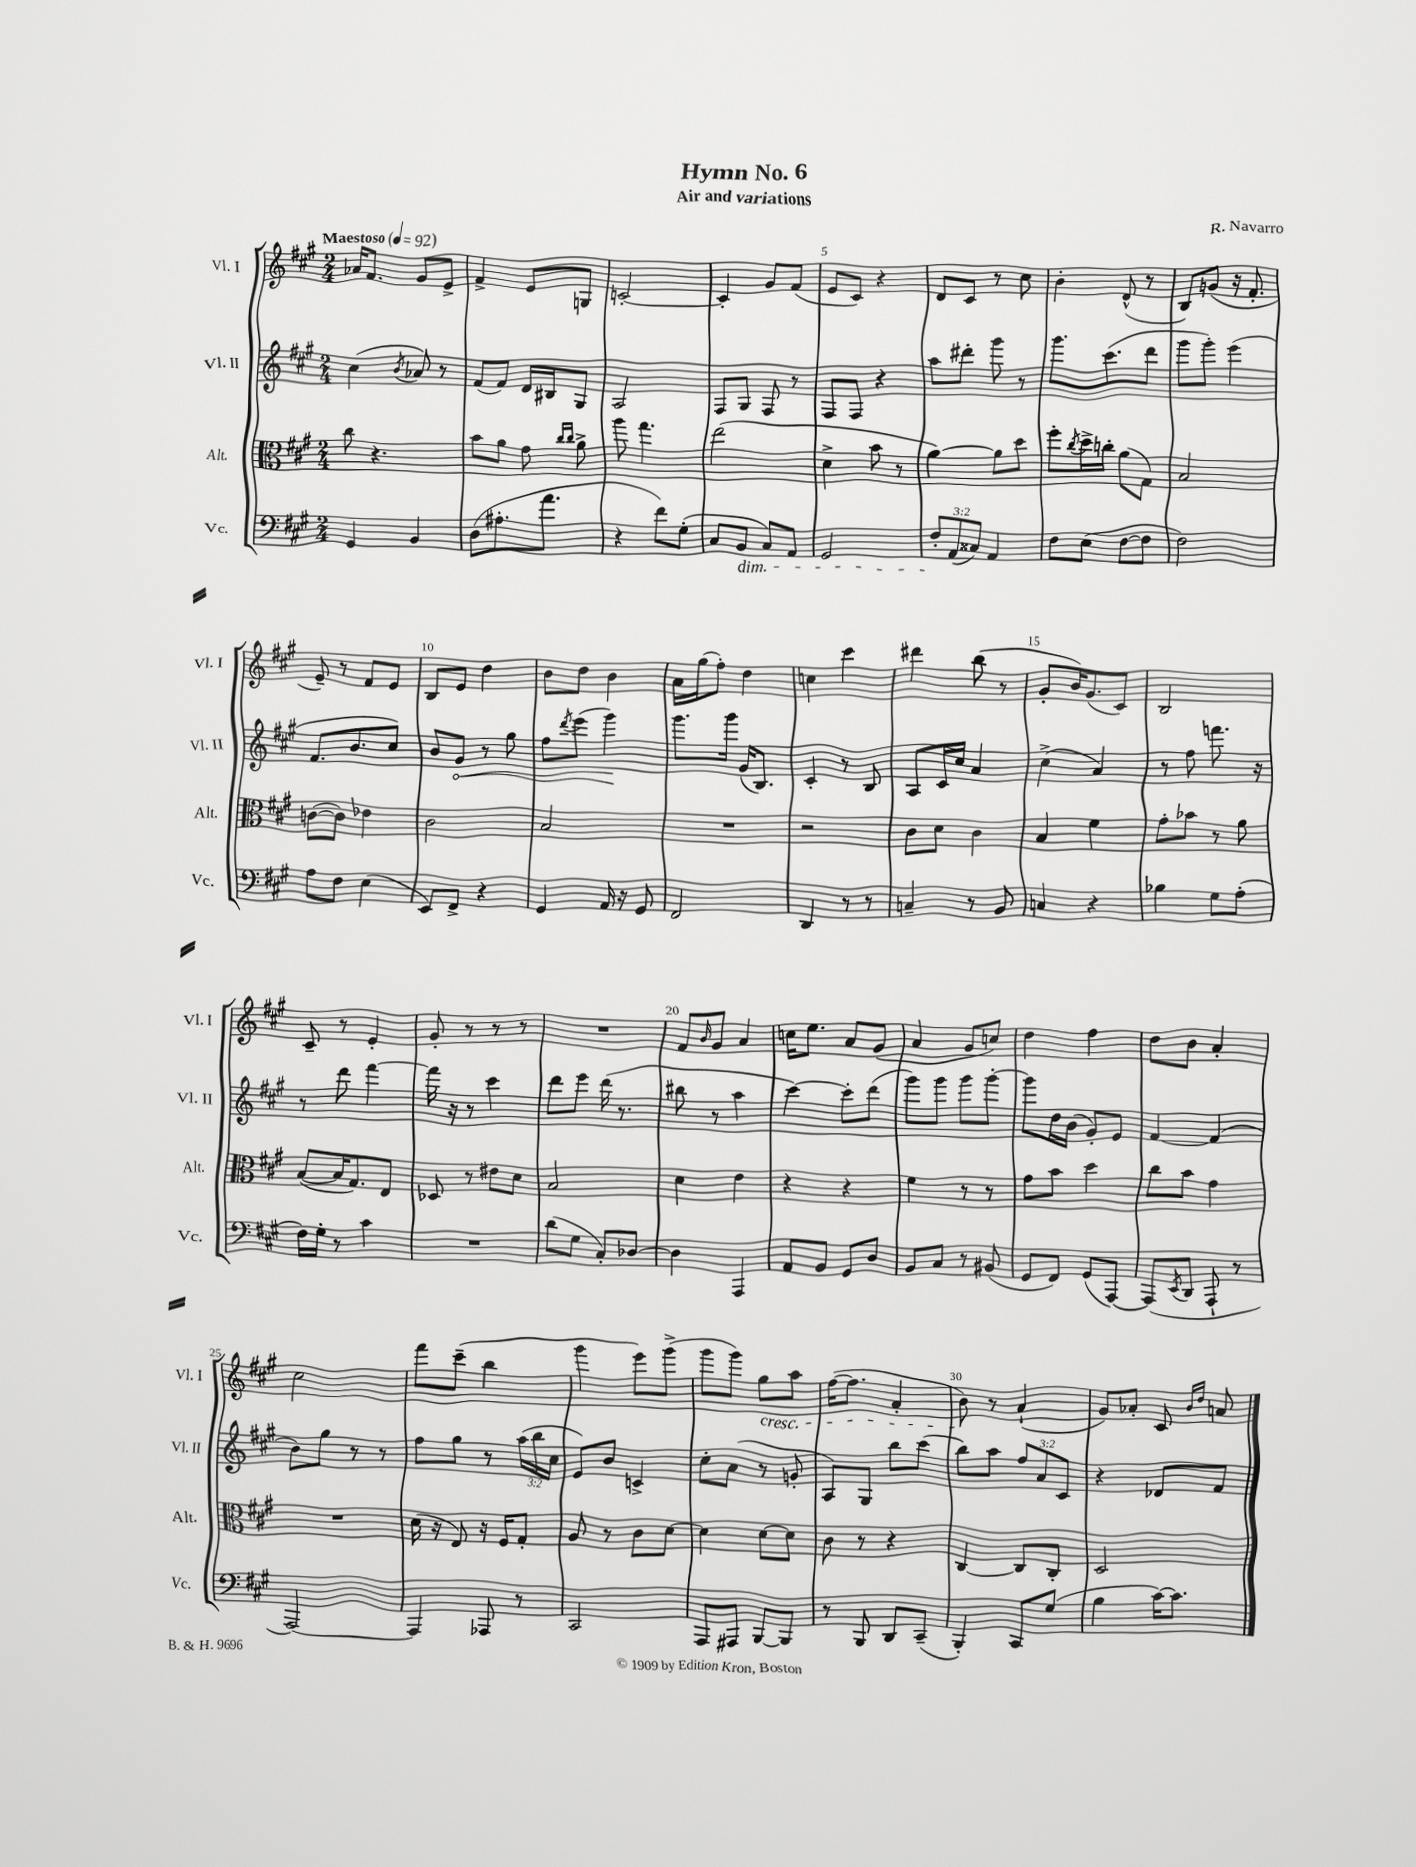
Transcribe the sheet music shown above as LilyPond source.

\header { title = "Hymn No. 6" composer = "R. Navarro" subtitle = "Air and variations" }
<<
\new StaffGroup <<
\new Staff = "s0" \with { instrumentName = "Vl. I" shortInstrumentName = "Vl. I" } {
    \clef treble \key a \major \numericTimeSignature \time 2/4 \tempo "Maestoso" 4 = 92
    aes'16 fis'8. gis'8 e'8-> |
    fis'4-> e'8 g8 |
    c'2~-. |
    c'4-. gis'8 fis'8( |
    e'8 cis'8) r4 |
    d'8 cis'8 r8 cis''8 |
    b'4-. d'8-^( r8 |
    b8) g'8( r16 fis'8.-. |
    e'8--) r8 fis'8 e'8 |
    b8 e'8 d''4 |
    b'8 d''8 b'4 |
    a'16 gis''16( fis''8-.) d''4 |
    c''4 cis'''4 |
    dis'''4 b''8( r8 |
    gis'8-. b'16) gis'8.( cis'8) |
    b2 |
    cis'8-- r8 e'4-. |
    gis'8-. r8 r8 r8 |
    R2 |
    fis'8 \grace { b'16 } gis'8 a'4 |
    c''16 e''8. a'8 gis'8( |
    a'4 gis'8 c''8) |
    d''4 fis''4 |
    d''8 b'8 a'4-. |
    cis''2 |
    fis'''8 cis'''8--( b''4 |
    gis'''4 e'''8) gis'''8->( |
    gis'''8 gis'''8) gis''8\cresc a''8 |
    fis''16~( fis''8. a'4-. |
    b'8\!) r8 a'4-!( |
    gis'8) aes'8-. cis'8 \grace { b'16 d''16 } a'8 \bar "|." |
}
\new Staff = "s1" \with { instrumentName = "Vl. II" shortInstrumentName = "Vl. II" } {
    \clef treble \key a \major \numericTimeSignature \time 2/4 \override Staff.TupletNumber.text = #tuplet-number::calc-fraction-text
    cis''4( \acciaccatura { b'8 } aes'8) r8 |
    fis'8( fis'8) d'16 bis16 gis8 |
    a2 |
    fis8 gis8 fis8 r8 |
    fis8 fis8 r4 |
    a''8 dis'''8-. gis'''8 r8 |
    gis'''8. cis'''8.( d'''8 |
    gis'''8 gis'''8-.) e'''4( |
    fis'8. b'8. cis''8) |
    b'8 \once \override Hairpin.circled-tip = ##t gis'8\< r8 gis''8 |
    fis''8 \acciaccatura { d'''8 } e'''8( gis'''4\!) |
    gis'''8. gis'''16 gis'16( b8.) |
    cis'4-. r8 b8 |
    a8 cis'16 cis''16 a'4 |
    cis''4->( a'4) |
    r8 fis''8 f'''8. r16 |
    r8 d'''8 fis'''4~ |
    fis'''16 r16 r8 cis'''4 |
    d'''8 e'''8 d'''16( r8. |
    bis''8 r8 a''4 |
    cis'''4~) cis'''8-. d'''8( |
    gis'''8) gis'''8 gis'''8 gis'''8~-. |
    gis'''8 d''16 b'16( gis'8-.) e'8 |
    fis'4~ fis'4( |
    b'8) gis''8 r8 r8 |
    fis''8 gis''8 r8 \tuplet 3/2 { a''16( b''16 cis''16 } |
    e'8) b'8 c'4-> |
    cis''8-. a'8( r8 g'8-. |
    a8) gis8 b''8 cis'''8( |
    b''8) a''8 \tuplet 3/2 { fis''8 a'8 cis'8 } |
    r4 des'8 fis'8 \bar "|." |
}
\new Staff = "s2" \with { instrumentName = "Alt." shortInstrumentName = "Alt." } {
    \clef alto \key a \major \numericTimeSignature \time 2/4
    cis''8 r4. |
    b'8 a'8 gis'8 \grace { cis''16 cis''16 } a'8-> |
    a''8 gis''4. |
    e''2( |
    d'4-> b'8 r8 |
    a'4~) a'8 d''8 |
    fis''8-. \acciaccatura { cis''8 } d''16-> c''16-. a'8( gis8) |
    b2 |
    c'8~( c'8) ees'4 |
    cis'2 |
    b2 |
    R2 |
    r2 |
    cis'8 d'8 cis'4 |
    b4 fis'4 |
    gis'8-. bes'8 r8 a'8 |
    b8~( b16 gis8.) e8 |
    des8 r8 eis'8 d'8 |
    b2 |
    d'4 e'4 |
    r4 r4 |
    fis'4 r8 r8 |
    gis'8 b'8 d''4 |
    cis''8 b'8 gis'4 |
    R2 |
    d'16( r16 e8) r16 fis16 gis8-. |
    a8 r8 cis'8 d'8~ |
    d'4 d'8~ d'8 |
    cis'8 r8 r4 |
    cis4~ cis8 cis8-. |
    d2 \bar "|." |
}
\new Staff = "s3" \with { instrumentName = "Vc." shortInstrumentName = "Vc." } {
    \clef bass \key a \major \numericTimeSignature \time 2/4 \override Staff.TupletNumber.text = #tuplet-number::calc-fraction-text
    gis,4 b,4 |
    d8( ais8.-. a'8. |
    r4 fis'8) gis8-.( |
    cis8 b,8\dim cis8) a,8 |
    gis,2 |
    \tuplet 3/2 { fis8-.\! a,8( cisis8) } a,4 |
    fis8 e8( fis8~ fis8 |
    fis2) |
    a8 fis8 e4( |
    e,8) fis,8-> r4 |
    gis,4 a,16 r16 gis,8 |
    fis,2 |
    d,4 r8 r8 |
    c4-- r8 b,8 |
    c4 r4 |
    bes4 gis8 a8-.( |
    fis16) gis16-. r8 cis'4 |
    R2 |
    d'8( gis8 cis8-.) des8~ |
    des4 a,,4 |
    a,8 b,8 gis,8 d8 |
    b,8 cis8 r8 bis,8( |
    gis,8 fis,8) gis,8( a,,8~) |
    a,,8( \acciaccatura { e,8 } d,8 a,,8-! r8 |
    a,,2~) |
    a,,4 aes,,8 r8 |
    cis,2 |
    a,,8 ais,,8 b,,8~ b,,8 |
    r8 b,,8 d,8 cis,8--( |
    b,,4-.) cis,8 gis8( |
    b4 cis'16~) cis'8. \bar "|." |
}
>>
>>
\layout { \context { \Score \override BarNumber.break-visibility = ##(#f #t #t) barNumberVisibility = #(every-nth-bar-number-visible 5) } }
